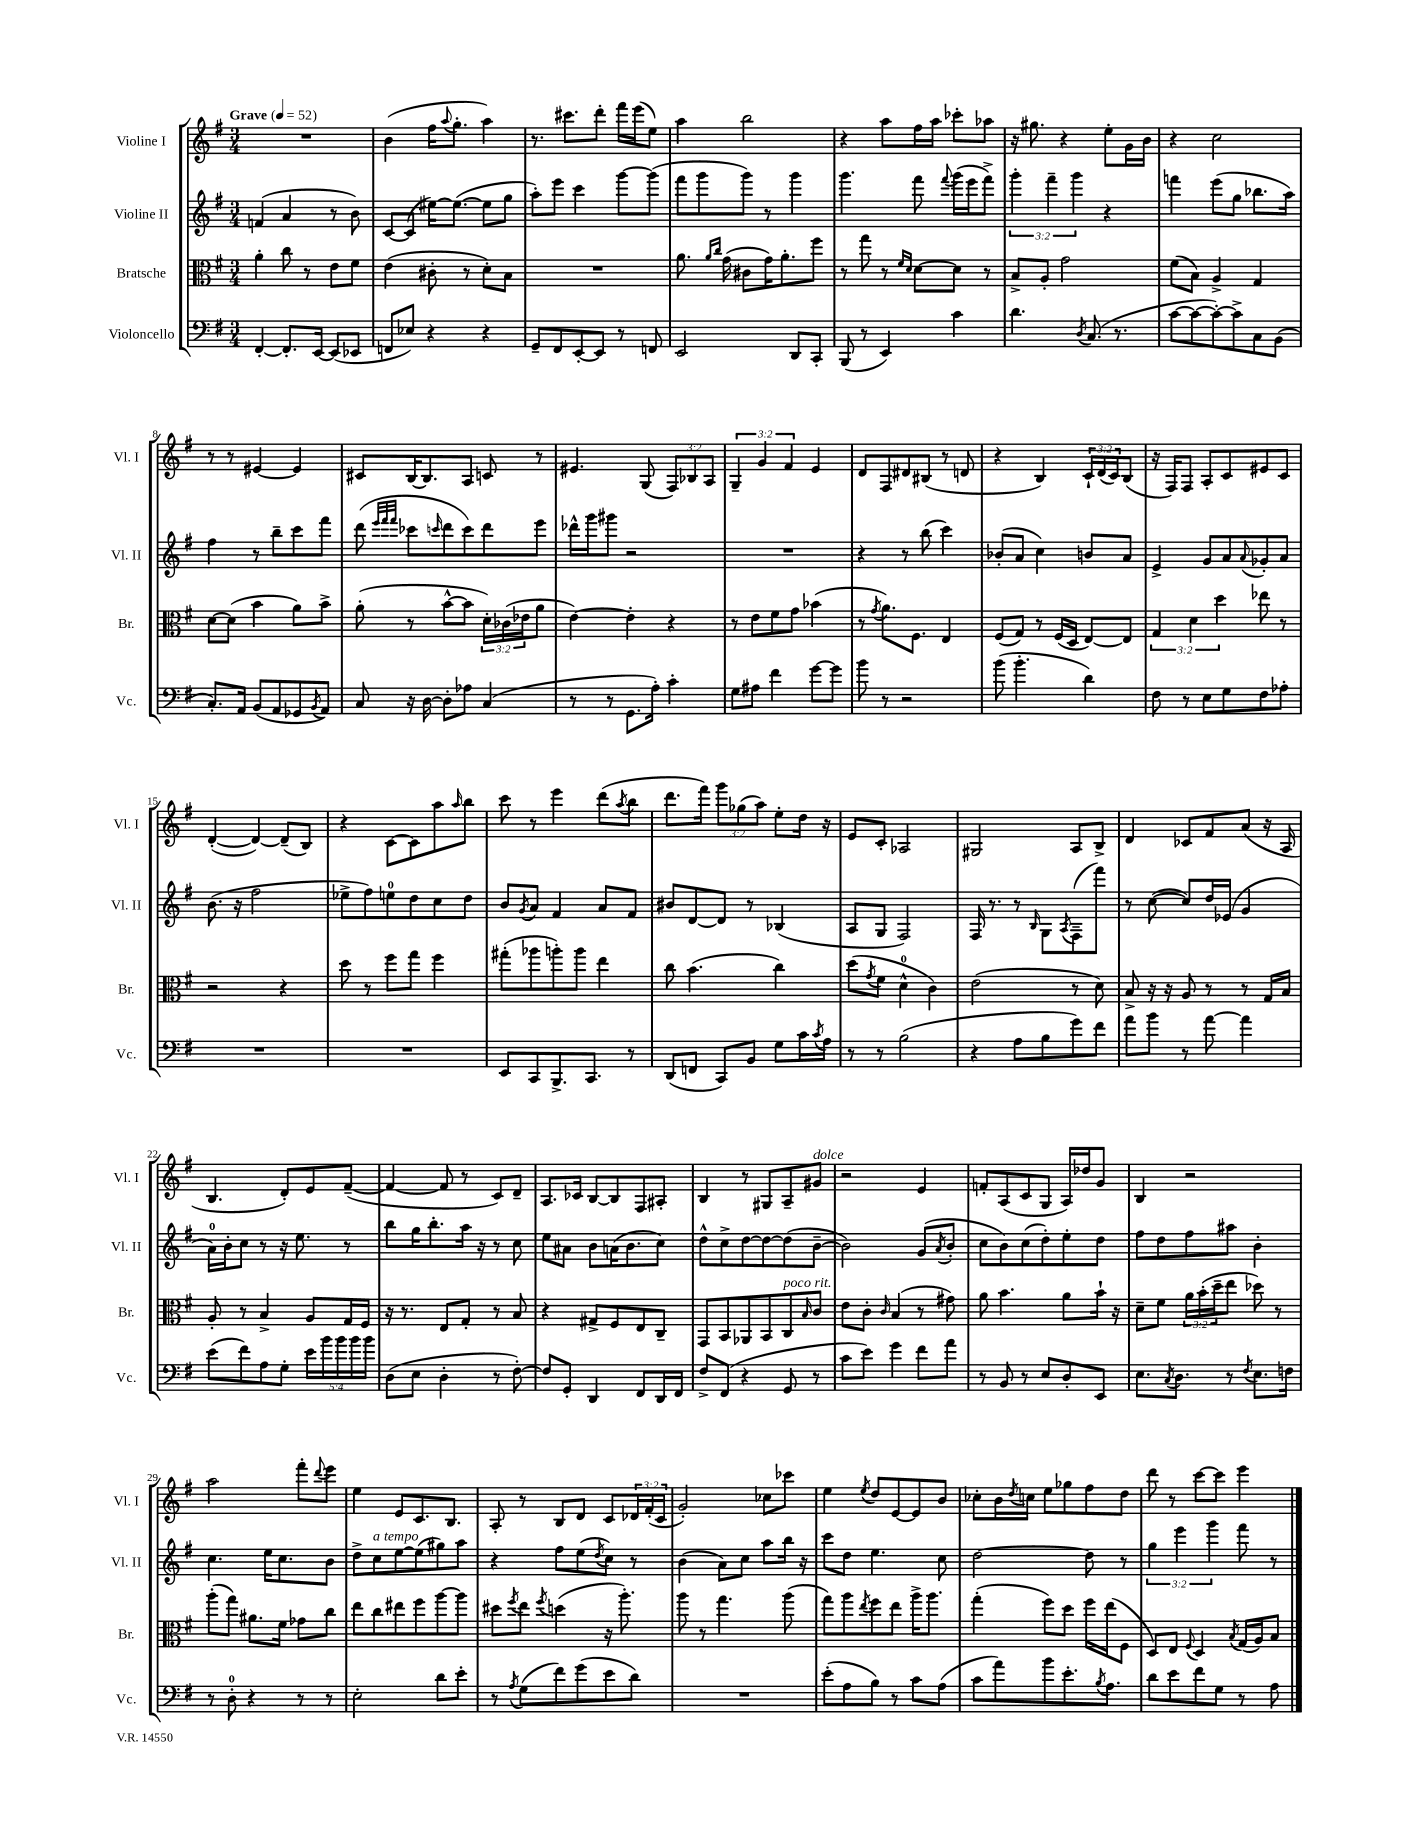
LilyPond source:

<<
\new StaffGroup <<
\new Staff = "s0" \with { instrumentName = "Violine I" shortInstrumentName = "Vl. I" } {
    \clef treble \key g \major \numericTimeSignature \time 3/4 \override Staff.TupletNumber.text = #tuplet-number::calc-fraction-text \tempo "Grave" 4 = 52
    R2. |
    b'4( fis''16 \appoggiatura { a''8 } g''8.-. a''4) |
    r8. cis'''8. d'''8-. fis'''16 e'''16( e''8) |
    a''4 b''2 |
    r4 a''8 fis''16 a''16 ces'''8-. aes''8 |
    r16 gis''8. r4 e''8-. g'16 b'16 |
    r4 c''2 |
    r8 r8 eis'4~ eis'4 |
    cis'8 b16~ b8. a8 c'8 r8 |
    eis'4. g8( \tuplet 3/2 { fis8) bes8 a8 } |
    \tuplet 3/2 { g4-- g'4 fis'4 } e'4 |
    d'8 fis8 dis'8 bis8( r8 d'8 |
    r4 b4) \tuplet 3/2 { c'16-! d'16( c'16) } b8( |
    r16 fis16) fis8 a8-. c'8 eis'8 c'8 |
    d'4~-.( d'4~) d'8--( b8) |
    r4 c'8~ c'8 a''8 \grace { a''16 } b''8 |
    c'''8 r8 e'''4 d'''8( \acciaccatura { a''8 } b''8 |
    d'''8. fis'''16) \tuplet 3/2 { g'''8 ges''8( a''8) } e''8-. d''16 r16 |
    e'8 c'8-. aes2 |
    gis2 a8 b8-> |
    d'4 ces'8 fis'8 a'8( r16 a16 |
    b4. d'8-.) e'8 fis'8~--( |
    fis'4~ fis'8 r8 c'8) d'8-- |
    a8. ces'16 b8~ b8 fis8 ais8-. |
    b4 r8 gis8 a8-- gis'8^\markup { \italic "dolce" } |
    r2 e'4 |
    f'8-. a8( c'8 g8 a16) des''16 g'8 |
    b4 r2 |
    a''2 fis'''8-. \appoggiatura { d'''8 } e'''8 |
    e''4 e'8 c'8. b8. |
    a8-. r8 b8 d'8 c'8 \tuplet 3/2 { des'16 fis'16-.( c'16 } |
    g'2-.) ces''8 ces'''8 |
    e''4 \acciaccatura { e''8 } d''8 e'8~ e'8 b'8 |
    ces''8-. b'16 \acciaccatura { d''8 } c''16 e''8 ges''8 fis''8 d''8 |
    d'''8 r8 c'''8~ c'''8 e'''4 \bar "|." |
}
\new Staff = "s1" \with { instrumentName = "Violine II" shortInstrumentName = "Vl. II" } {
    \clef treble \key g \major \numericTimeSignature \time 3/4 \override Staff.TupletNumber.text = #tuplet-number::calc-fraction-text
    f'4( a'4 r8 b'8) |
    c'8~ c'8( eis''16~) eis''8.~( eis''8 g''8 |
    a''8-.) e'''8 c'''4 g'''8~ g'''8( |
    fis'''8 g'''8 g'''8) r8 g'''4 |
    g'''4. fis'''8 \appoggiatura { fis'''8 } g'''16( e'''16 fis'''8->) |
    \tuplet 3/2 { g'''4-. fis'''4-- g'''4 } r4 |
    f'''4 e'''8( g''8 bes''8. a''16) |
    fis''4 r8 b''8-- c'''8 fis'''8 |
    d'''8( \grace { e'''32 fis'''32 fis'''32 } ces'''8 \grace { c'''16 } d'''8 c'''8) d'''8 e'''8 |
    des'''16-^ g'''16 gis'''8 r2 |
    R2. |
    r4 r8 b''8( c'''4) |
    bes'8-.( a'8 c''4) b'8 a'8 |
    e'4-> g'8 a'8 \appoggiatura { a'8 } ges'8-. a'8 |
    b'8.( r16 fis''2 |
    ees''8-> fis''8) e''8-0 d''8 c''8 d''8 |
    b'8 \acciaccatura { g'8 } a'8 fis'4 a'8 fis'8 |
    bis'8 d'8~ d'8 r8 bes4( |
    a8 g8 fis2) |
    fis16 r8. r8 \grace { b16 } g8 \acciaccatura { a8 } fis8--( fis'''8) |
    r8 c''8~( c''8) d''16 ees'16( g'4 |
    a'16-0) b'16-. c''8 r8 r16 e''8. r8 |
    b''8 g''16 b''8.-. a''16 r16 r8 c''8 |
    e''8 ais'8 b'8 a'16( b'8. c''8) |
    d''8-^ c''8-> d''8~ d''8~ d''8( b'8~-- |
    b'2) g'8( \acciaccatura { a'8 } b'8-. |
    c''8 b'8) c''8( d''8-.) e''8-. d''8 |
    fis''8 d''8 fis''8 ais''8 b'4-. |
    c''4. e''16 c''8. b'8 |
    d''8-> c''8^\markup { \italic "a tempo" } e''8~ e''8( gis''8) a''8 |
    r4 fis''8 e''8( \acciaccatura { d''8 } c''8) r8 |
    b'4( a'8) c''8 a''8 b''16 r16 |
    c'''8 d''8 e''4. c''8 |
    d''2~ d''8 r8 |
    \tuplet 3/2 { g''4 e'''4 g'''4 } fis'''8 r8 \bar "|." |
}
\new Staff = "s2" \with { instrumentName = "Bratsche" shortInstrumentName = "Br." } {
    \clef alto \key g \major \numericTimeSignature \time 3/4 \override Staff.TupletNumber.text = #tuplet-number::calc-fraction-text
    a'4-. c''8 r8 e'8 fis'8 |
    e'4( cis'8-. r8 d'8-.) b8 |
    R2. |
    a'8. \grace { a'16 c''16 } g'16( cis'8 g'16) a'8.-. fis''8 |
    r8 g''8 r8 \grace { fis'16 d'16 } d'8~ d'8 r8 |
    b8-> a8-. g'2 |
    fis'8( b8) a4-> g4 |
    d'8~ d'8( b'4 a'8) b'8-> |
    a'8-.( r8 b'8~-^ b'8 \tuplet 3/2 { d'16-.) ces'16( ees'16 } a'8 |
    e'4~) e'4-. r4 |
    r8 e'8 fis'8 g'8 bes'4( |
    r8 \acciaccatura { g'8 } a'8.) fis8. e4 |
    fis8( g8) r8 fis16( d16 e8~) e8 |
    \tuplet 3/2 { g4 d'4 d''4 } ees''8 r8 |
    r2 r4 |
    d''8 r8 fis''8 g''8 fis''4 |
    gis''8-.( aes''8 a''8-.) a''8 e''4 |
    c''8 b'4.( c''4) |
    d''8( \acciaccatura { g'8 } fis'8 d'4-0-^ c'4) |
    e'2( r8 d'8) |
    b8-> r16 r16 a8 r8 r8 g16 b16 |
    a8-. r8 b4-> a8 g16 fis16 |
    r16 r8. e8 g8-. r8 b8 |
    r4 gis8-> fis8 e8 c8-- |
    g,8 b,8 aes,8 b,8 c8^\markup { \italic "poco rit." } \grace { b16 } c'8 |
    e'8 c'8-. \grace { c'16 } b4( r8 gis'8) |
    a'8 b'4. a'8 b'16-! r16 |
    d'8-- fis'8 \tuplet 3/2 { a'16 b'16-.( d''16-- } e''8 des''8) r8 |
    a''8-.( g''8) ais'8. fis'16 ges'8 c''8 |
    e''8 c''8 eis''8 fis''8 a''8~ a''8 |
    dis''8 \acciaccatura { fis''8 } e''8 \acciaccatura { fis''8 } d''4( r16 a''8.-.) |
    a''8 r8 g''4. a''8( |
    g''8) a''8 \acciaccatura { e''8 } fis''8 e''8 a''16-> a''8. |
    g''4-.( fis''8) d''8 fis''16 e''16( fis8 |
    d8) e8 \appoggiatura { fis8 } d4 \acciaccatura { b8 } g16( a16) b8 \bar "|." |
}
\new Staff = "s3" \with { instrumentName = "Violoncello" shortInstrumentName = "Vc." } {
    \clef bass \key g \major \numericTimeSignature \time 3/4 \override Staff.TupletNumber.text = #tuplet-number::calc-fraction-text
    fis,4~-. fis,8.-. e,16~ e,8( ees,8 |
    f,8 ees8) r4 r4 |
    g,8-- fis,8 e,8~-. e,8 r8 f,8 |
    e,2 d,8 c,8-. |
    b,,8( r8 e,4) c'4 |
    d'4. \acciaccatura { d8 } c8.( r8. |
    c'8~ c'8~ c'8~-.) c'8-> c8 b,8( |
    c8.-.) a,16 b,8( a,8 ges,8 \acciaccatura { b,8 } a,8) |
    c8 r16 d16~ d8-. aes8 c4( |
    r8 r8 g,8. a16-.) c'4-. |
    g8 ais8 fis'4 g'8~ g'8 |
    b'8 r8 r2 |
    b'8( b'4.-. d'4) |
    fis8 r8 e8 g8 fis8 aes8-. |
    R2. |
    R2. |
    e,8 c,8 b,,8.-> c,8. r8 |
    d,8( f,8 c,8) b,8 g8 c'16 \acciaccatura { c'8 } a16 |
    r8 r8 b2( |
    r4 a8 b8 g'8) fis'8 |
    a'8 b'8 r8 a'8~ a'4 |
    e'8( fis'8) a8 g8-. \tuplet 5/4 { e'16 b'16 b'16 b'16 b'16 } |
    d8( e8 d4-. r8 fis8~-.) |
    fis8 g,8-. d,4 fis,8 d,16 fis,16 |
    fis8-> fis,8( r4 g,8 r8 |
    c'8 e'8) g'4 fis'8 a'8 |
    r8 b,8 r8 e8 d8-. e,8 |
    e8. \acciaccatura { c8 } d8. r8 \acciaccatura { fis8 } e8. f16 |
    r8 d8-0-. r4 r8 r8 |
    e2-. d'8 e'8-. |
    r8 \acciaccatura { a8 } g8( fis'8) g'8( e'8 d'8) |
    R2. |
    e'8-.( a8 b8) r8 c'8 a8( |
    c'8 a'8) b'8 e'8.-. \acciaccatura { b8 } a8. |
    d'8 e'8 fis'8 g8 r8 a8 \bar "|." |
}
>>
>>
